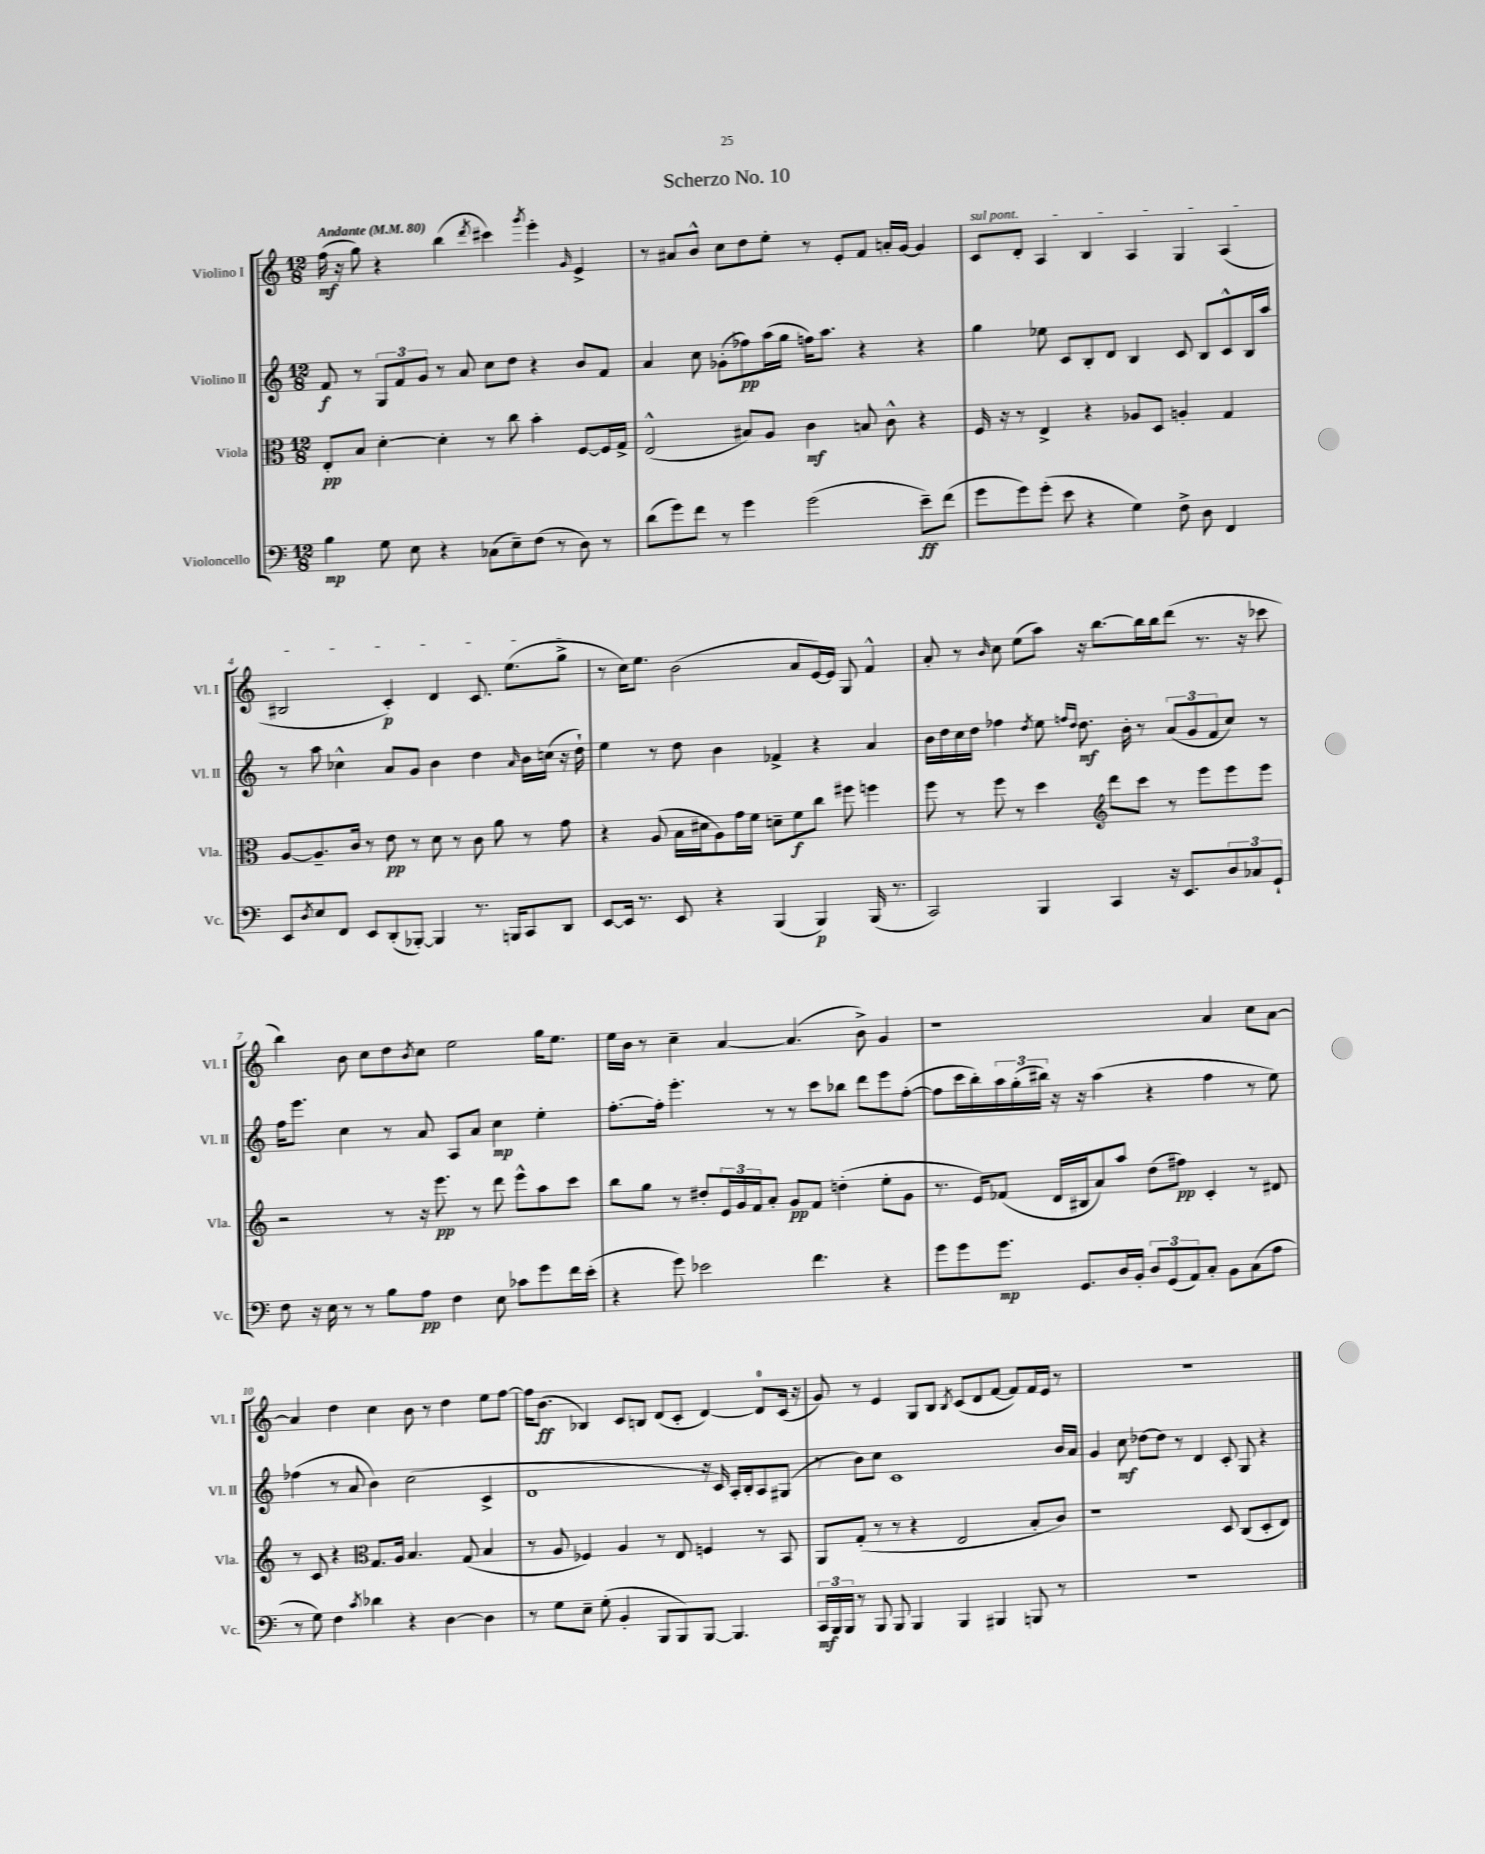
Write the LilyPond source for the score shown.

\header { title = "Scherzo No. 10" }
<<
\new StaffGroup <<
\new Staff = "s0" \with { instrumentName = "Violino I" shortInstrumentName = "Vl. I" } {
    \clef treble \key c \major \numericTimeSignature \time 12/8 \tempo "Andante" 4 = 80
    f''16\mf( r16 g''8) r4 b''4( \acciaccatura { d'''8 } cis'''4) \acciaccatura { g'''8 } e'''4-. \grace { g'16 } e'4-> |
    r8 ais'8 b'8-^ c''8 d''8 e''8-. r8 e'8-. f'8 a'16-. g'16~ g'4 |
    \once \override TextSpanner.bound-details.left.text = \markup { \italic "sul pont." } c'8\startTextSpan d'8-. a4 b4 a4 g4 a4( |
    bis2 c'4-.\p) d'4 c'8. e''8.( g''8->\stopTextSpan |
    r8 c''16) e''8. b'2( a'8 e'16~) e'16 g8 f'4-^ |
    a'8-. r8 \grace { b'16 } c''8 e''8( a''8) r16 b''8.~ b''16 b''16 d'''8( r8. r16 ces'''8 |
    b''4) b'8 c''8 d''8 \acciaccatura { b'8 } c''8 e''2 g''16 e''8. |
    e''16 b'16 r8 c''4-- a'4~ a'4.( b'8->) g'4 |
    r1 a'4 c''8 a'8~ |
    a'4 d''4 c''4 b'8 r8 d''4 e''8 f''8~ |
    f''16 b'8.\ff( bes4) c'8 b8 d'8( c'8-. d'4~) d'8-0 c'16( r16 |
    g'8) r8 e'4 g8 b8 \acciaccatura { b8 } c'8( d'8 f'8~ f'8) f'16 e'16 r8 |
    R1. \bar "|." |
}
\new Staff = "s1" \with { instrumentName = "Violino II" shortInstrumentName = "Vl. II" } {
    \clef treble \key c \major \numericTimeSignature \time 12/8
    f'8\f r8 \tuplet 3/2 { g8 f'8 g'8 } r8 a'8 c''8 d''8 r4 b'8 f'8 |
    a'4 c''8 ges'8-.( fes''8\pp) a''16( g''16 f''16) a''8. r4 r4 |
    g''4 ees''8 c'8 b8-. d'8 b4 c'8 b8 c'8-^ b16 a''16 |
    r8 a''8 ces''4-^ a'8 g'8 b'4 d''4 \grace { a'16 } b'16 c''16( r16 d''16-!) |
    e''4 r8 d''8 b'4 fes'4-> r4 a'4 |
    b'16 d''16 c''16 d''16 fes''4 \acciaccatura { d''8 } e''8 \grace { f''16 d''16 } d''8.\mf b'16-. r8 \tuplet 3/2 { a'8( g'8 f'8 } c''8) r8 |
    f''16 e'''8. c''4 r8 a'8 a8 a'8 c''4\mp e''4-. |
    f''8.~-. f''16-. e'''4.-. r8 r8 c'''8 bes''8 d'''8 e'''8 f''8~-.( |
    f''8 c'''16 b''16-.) \tuplet 3/2 { a''16 g''16-.( bis''16) } r16 r16 a''4( r4 f''4 r8 e''8) |
    fes''4( r8 a'8 b'4) c''2( c'4-> |
    d'1 r16 c'16) a16-. b16-. a8 gis8( |
    r8 b'8) c''8 c'1 b'16 a'16 |
    g'4 c''8\mf des''8~ des''8 r8 d'4 c'8-. g8 r4 \bar "|." |
}
\new Staff = "s2" \with { instrumentName = "Viola" shortInstrumentName = "Vla." } {
    \clef alto \key c \major \numericTimeSignature \time 12/8
    e8-.\pp b8 d'4~-. d'4-. r8 c''8 b'4-. f8~ f16 g16-> |
    e2-^( bis8) a8 c'4\mf b8 c'8-^ r4 |
    f16 r16 r8 e4-> r4 aes8 d8 a4-. g4 |
    a8~ a8.-- c'16 r8 e'8\pp r8 d'8 r8 c'8 a'8 r8 g'8 |
    r4 a8( b16 dis'16 a8) g'16 f'16 d'8-- f'8\f c''8 fis''8 f''4 |
    f''8 r8 f''8 r8 d''4 \clef treble d'''8 c'''8 r8 e'''8 e'''8 e'''8 |
    r2 r8 r16 e'''8.\pp r8 d'''8 e'''8-^ a''8 c'''8 |
    b''8 g''8 r8 dis''8-. \tuplet 3/2 { e'16 g'16 f'16 } a'8-. g'8\pp f'8 d''4-.( e''8-. g'8 |
    r8. e'16) fes'8( d'16 bis16 a'8) a''8 d''8( fis''8\pp) c'4-. r8 dis'8 |
    r8 c'8 r4 \clef alto g8. a16 b4. g8( b4 |
    r8 a8 fes4) a4 r8 e8 f4 r8 b,8 |
    a,8 g8-.( r8 r8 r4 e2 b8-. c'8) |
    r1 d8 c8( d8-. e8) \bar "|." |
}
\new Staff = "s3" \with { instrumentName = "Violoncello" shortInstrumentName = "Vc." } {
    \clef bass \key c \major \numericTimeSignature \time 12/8
    b4\mp g8 e8 r4 ces8( e8--) f8( r8 d8) r8 |
    d'8( g'8) f'8 r8 g'4 g'2( e'8--\ff) f'8( |
    g'8 g'8) g'8-.( e'8 r4 g4) f8-> d8 f,4 |
    e,8 \acciaccatura { d8 } e8 f,8 e,8 d,8-.( bes,,8~-.) bes,,4 r8. b,,16 c,8 d,8 |
    e,8~ e,16 r8. e,8 r4 b,,4( b,,4\p) b,,16( r8. |
    c,2) b,,4 c,4 r16 e,8. \tuplet 3/2 { d8 ces8 g,8-! } |
    f8 r16 e16 r8 r8 b8 a8\pp f4 e8 ces'8 g'8 f'16 e'16-.( |
    r4 g'8) ees'2 f'4. r4 |
    g'8 g'8 g'8.\mp g,8. d16 b,16-. \tuplet 3/2 { d8 g,8( a,8) } c8-. b,8 c8( a8 |
    r8 g8) f4 \acciaccatura { c'8 } des'4 r4 d4~ d4 |
    r8 g8 e8-- g8-.( b,4-. b,,8 b,,8) b,,8~ b,,4. |
    \tuplet 3/2 { c,16\mf b,,16 b,,16 } r8 b,,8 b,,8 b,,4 b,,4 bis,,4 b,,8 r8 |
    R1. \bar "|." |
}
>>
>>
